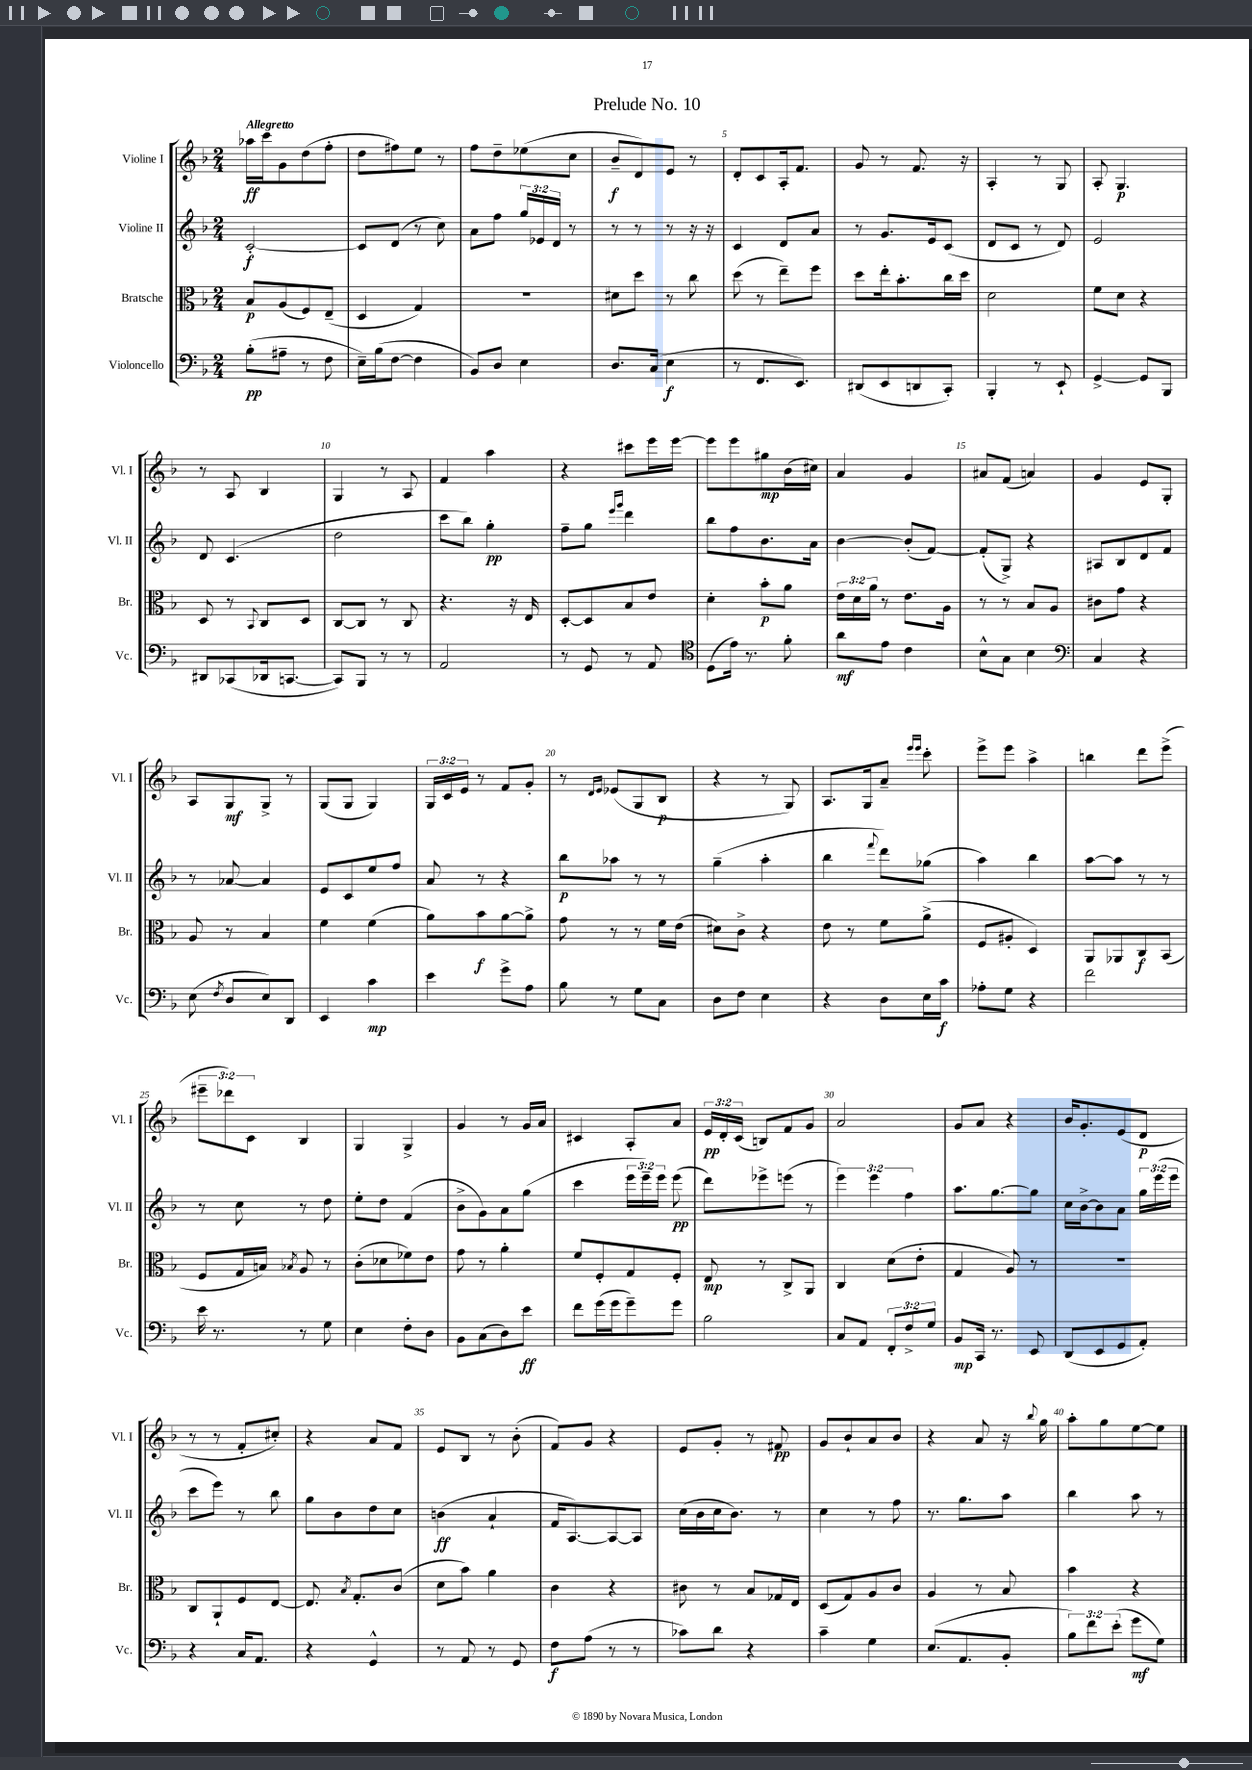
\header { title = "Prelude No. 10" }
<<
\new StaffGroup <<
\new Staff = "s0" \with { instrumentName = "Violine I" shortInstrumentName = "Vl. I" } {
    \clef treble \key f \major \numericTimeSignature \time 2/4 \override Staff.TupletNumber.text = #tuplet-number::calc-fraction-text \tempo "Allegretto"
    \autoBeamOff aes''16[\ff c'''16 g'8 d''8( f''8]-. |
    d''8[ fis''8) e''8] r8 |
    f''8[ d''8-- ees''8( c''8] |
    bes'8[--\f d'8) e'8] r8 |
    d'8[-. c'8 a16-. f'8.] |
    g'8 r8 f'8. r16 |
    a4-. r8 g8 |
    a8-. g4.\p |
    r8 a8 bes4 |
    g4 r8 a8 |
    f'4 a''4 |
    r4 cis'''8[ e'''16 e'''16]~ |
    e'''8[ e'''8 gis''8\mp bes'16( cis''16]) |
    a'4 g'4 |
    ais'8[ f'8]( a'4) |
    g'4 e'8[ g8]-. |
    a8[ g8\mf g8]-> r8 |
    g8[( g8] g4) |
    \tuplet 3/2 { g16[ c'16 e'16] } r8 f'8[ g'8]-. |
    r8 \grace { d'16[ e'16] } ees'8[( g8 bes8]\p |
    r4 r8 g8) |
    a8.[ g16 a'8]-- \grace { e'''16[ e'''16] } c'''8-. |
    e'''8[-> e'''8] a''4-> |
    b''4 d'''8[ e'''8]->( |
    \tuplet 3/2 { eis'''8[-- des'''8) c'8] } bes4 |
    g4 g4-> |
    g'4 r8 g'16[ a'16] |
    cis'4 a8[-. a'8] |
    \tuplet 3/2 { e'16[\pp d'16-. c'16]( } b8[) f'8 g'8] |
    a'2 |
    g'8[ a'8] r4 |
    bes'16[ g'8.-. e'8( d'8]\p |
    r8 r8 f'8[-. cis''8]-.) |
    r4 a'8[ f'8] |
    e'8[ bes8] r8 bes'8-.( |
    f'8[) g'8] r4 |
    e'8[ g'8]-. r8 fis'8\pp |
    g'8[ bes'8-! a'8 bes'8] |
    r4 a'8 r16 \appoggiatura { bes''8 } g''16 |
    a''8[-. g''8 e''8~ e''8] \bar "|." |
}
\new Staff = "s1" \with { instrumentName = "Violine II" shortInstrumentName = "Vl. II" } {
    \clef treble \key f \major \numericTimeSignature \time 2/4 \override Staff.TupletNumber.text = #tuplet-number::calc-fraction-text
    \autoBeamOff c'2~-.\f |
    c'8[ d'8]( r8 c''8) |
    a'8[ f''8] \tuplet 3/2 { g''16[ ees'16 d'16] } r8 |
    r8 r8 r8 r16 r16 |
    c'4 d'8[ a'8] |
    r8 g'8.[ e'16 c'8]( |
    d'8[ c'8] r8 d'8) |
    e'2 |
    d'8 c'4.( |
    d''2 |
    c'''8[ bes''8]) g''4-.\pp |
    f''8[-- g''8] \grace { e'''16[ g'''16] } d'''4 |
    bes''8[ f''8 bes'8. a'16] |
    bes'4~ bes'8[-.( f'8]~) |
    f'8[-.( g8]->) r4 |
    ais8[ bes8 d'8 f'8] |
    r8 aes'8~ aes'4 |
    e'8[ c'8 e''8 f''8] |
    a'8 r8 r4 |
    bes''8[\p aes''8] r8 r8 |
    g''4--( a''4-. |
    bes''4 \appoggiatura { f'''8 } d'''8[) ges''8]( |
    a''4) bes''4 |
    a''8[~ a''8] r8 r8 |
    r8 c''8 r8 d''8 |
    e''8[-. d''8] f'4( |
    bes'8[-> g'8) a'8 g''8]( |
    c'''4 \tuplet 3/2 { e'''16[ e'''16--) e'''16] } e'''8\pp( |
    d'''8[) ees'''8-> e'''8]( r8 |
    \tuplet 3/2 { e'''4) e'''4 f''4 } |
    a''8.[ g''8.~ g''8] |
    c''16[ bes'16~-> bes'8 a'8] \tuplet 3/2 { g''16[ e'''16( e'''16] } |
    c'''8[ e'''8]) r8 bes''8 |
    g''8[ bes'8 d''8 c''8] |
    b'4\ff( a'4-! |
    f'16[ a8.~) a8~ a8] |
    c''16[( bes'16 c''16 bes'8.]) r8 |
    c''4 r8 f''8 |
    r8. g''8.[ a''8] |
    bes''4 a''8 r8 \bar "|." |
}
\new Staff = "s2" \with { instrumentName = "Bratsche" shortInstrumentName = "Br." } {
    \clef alto \key f \major \numericTimeSignature \time 2/4 \override Staff.TupletNumber.text = #tuplet-number::calc-fraction-text
    \autoBeamOff bes8[\p a8( f8) e8]--( |
    d4 g4) |
    R2 |
    dis'8[ d''8] r8 c''8 |
    d''8( r8 e''8[--) f''8] |
    d''8[ e''16-. bes'8.-. c''16 d''16] |
    d'2 |
    f'8[ d'8] r4 |
    d8 r8 \appoggiatura { bes,8 } c8[ d8] |
    c8[~ c8] r8 c8 |
    r4. r16 e16 |
    d8[~-. d8 bes8 e'8] |
    d'4-. bes'8[-.\p a'8] |
    \tuplet 3/2 { e'16[ d'16 a'16] } r8 e'8.[ a16] |
    r8 r8 bes8[ a8] |
    cis'8[ g'8] r4 |
    a8 r8 bes4 |
    f'4 f'4( |
    a'8[) bes'8\f a'8~ a'8]-> |
    g'8 r8 r8 f'16[ e'16]( |
    dis'8[) c'8]-> r4 |
    e'8 r8 f'8[ a'8]->( |
    f8[ ais8]-. d4) |
    a,8[ aes,8 c8\f bes,8]( |
    f8[ g16 b16]) \acciaccatura { bes8 } a8 r8 |
    c'8[-.( des'8 fes'8) e'8] |
    g'8 r8 a'4-. |
    f'8[ f8-. g8 f8]-. |
    e8\mp r8 c8[-> a,8] |
    c4 d'8[( e'8]-. |
    g4 a8) r8 |
    r2 |
    c8[ a,8-! f8 e8]~ |
    e8. \acciaccatura { bes8 } g8.[-. c'8]( |
    d'8[ bes'8]) a'4 |
    c'4 r4 |
    cis'8 r8 bes8[ ges16 e16] |
    d8[( g8) a8 c'8] |
    a4 r8 bes8 |
    bes'4 r4 \bar "|." |
}
\new Staff = "s3" \with { instrumentName = "Violoncello" shortInstrumentName = "Vc." } {
    \clef bass \key f \major \numericTimeSignature \time 2/4 \override Staff.TupletNumber.text = #tuplet-number::calc-fraction-text
    \autoBeamOff bes8[-.\pp( ais8]-- r8 f8 |
    e16[--) bes16( f8]~ f4 |
    bes,8[) d8] e4 |
    d8.[ c16]( e4\f |
    r8 f,8.[ e,8.]) |
    dis,8[( e,8 d,8 c,8]-.) |
    bes,,4-. r8 e,8-! |
    g,4~-> g,8[ bes,,8] |
    dis,8[ ces,8( des,16 c,8.]~ |
    c,8[) bes,,8] r8 r8 |
    a,2 |
    r8 g,8 r8 a,8 |
    \clef tenor d8[( e'16]) r8. f'8-. |
    a'8[\mf e'8] c'4 |
    bes8[-^ g8] bes4 |
    \clef bass c4 r4 |
    e8( \acciaccatura { f8 } d8[ e8) d,8] |
    e,4 c'4\mp |
    e'4 g'8[-> a8] |
    bes8 r8 g8[ c8] |
    d8[ f8] e4 |
    r4 d8[ e16 c'16]\f |
    aes8[-. g8] r4 |
    f'2 |
    e'16 r8. r8 g8 |
    e4 f8[-. d8] |
    bes,8[ c8( d8) e'8]\ff |
    f'8[ g'16( g'16 g'8--) g'8] |
    bes2 |
    c8[ a,8] \tuplet 3/2 { f,8[-. f8-> g8] } |
    bes,8[\mp c,16] r8. e,8 |
    d,8[( e,8 g,8 a,8]-.) |
    r4 c16[ a,8.] |
    r4 g,4-^ |
    r8 a,8 r8 g,8 |
    f8[\f a8]( r8 r8 |
    ces'8[) d'8] r4 |
    c'4-- g4 |
    e8.[( a,8. bes,8]-. |
    \tuplet 3/2 { bes8[) f'8 e'8]-.( } g'8[\mf g8]) \bar "|." |
}
>>
>>
\layout { \context { \Score \override BarNumber.break-visibility = ##(#f #t #t) barNumberVisibility = #(every-nth-bar-number-visible 5) } }
